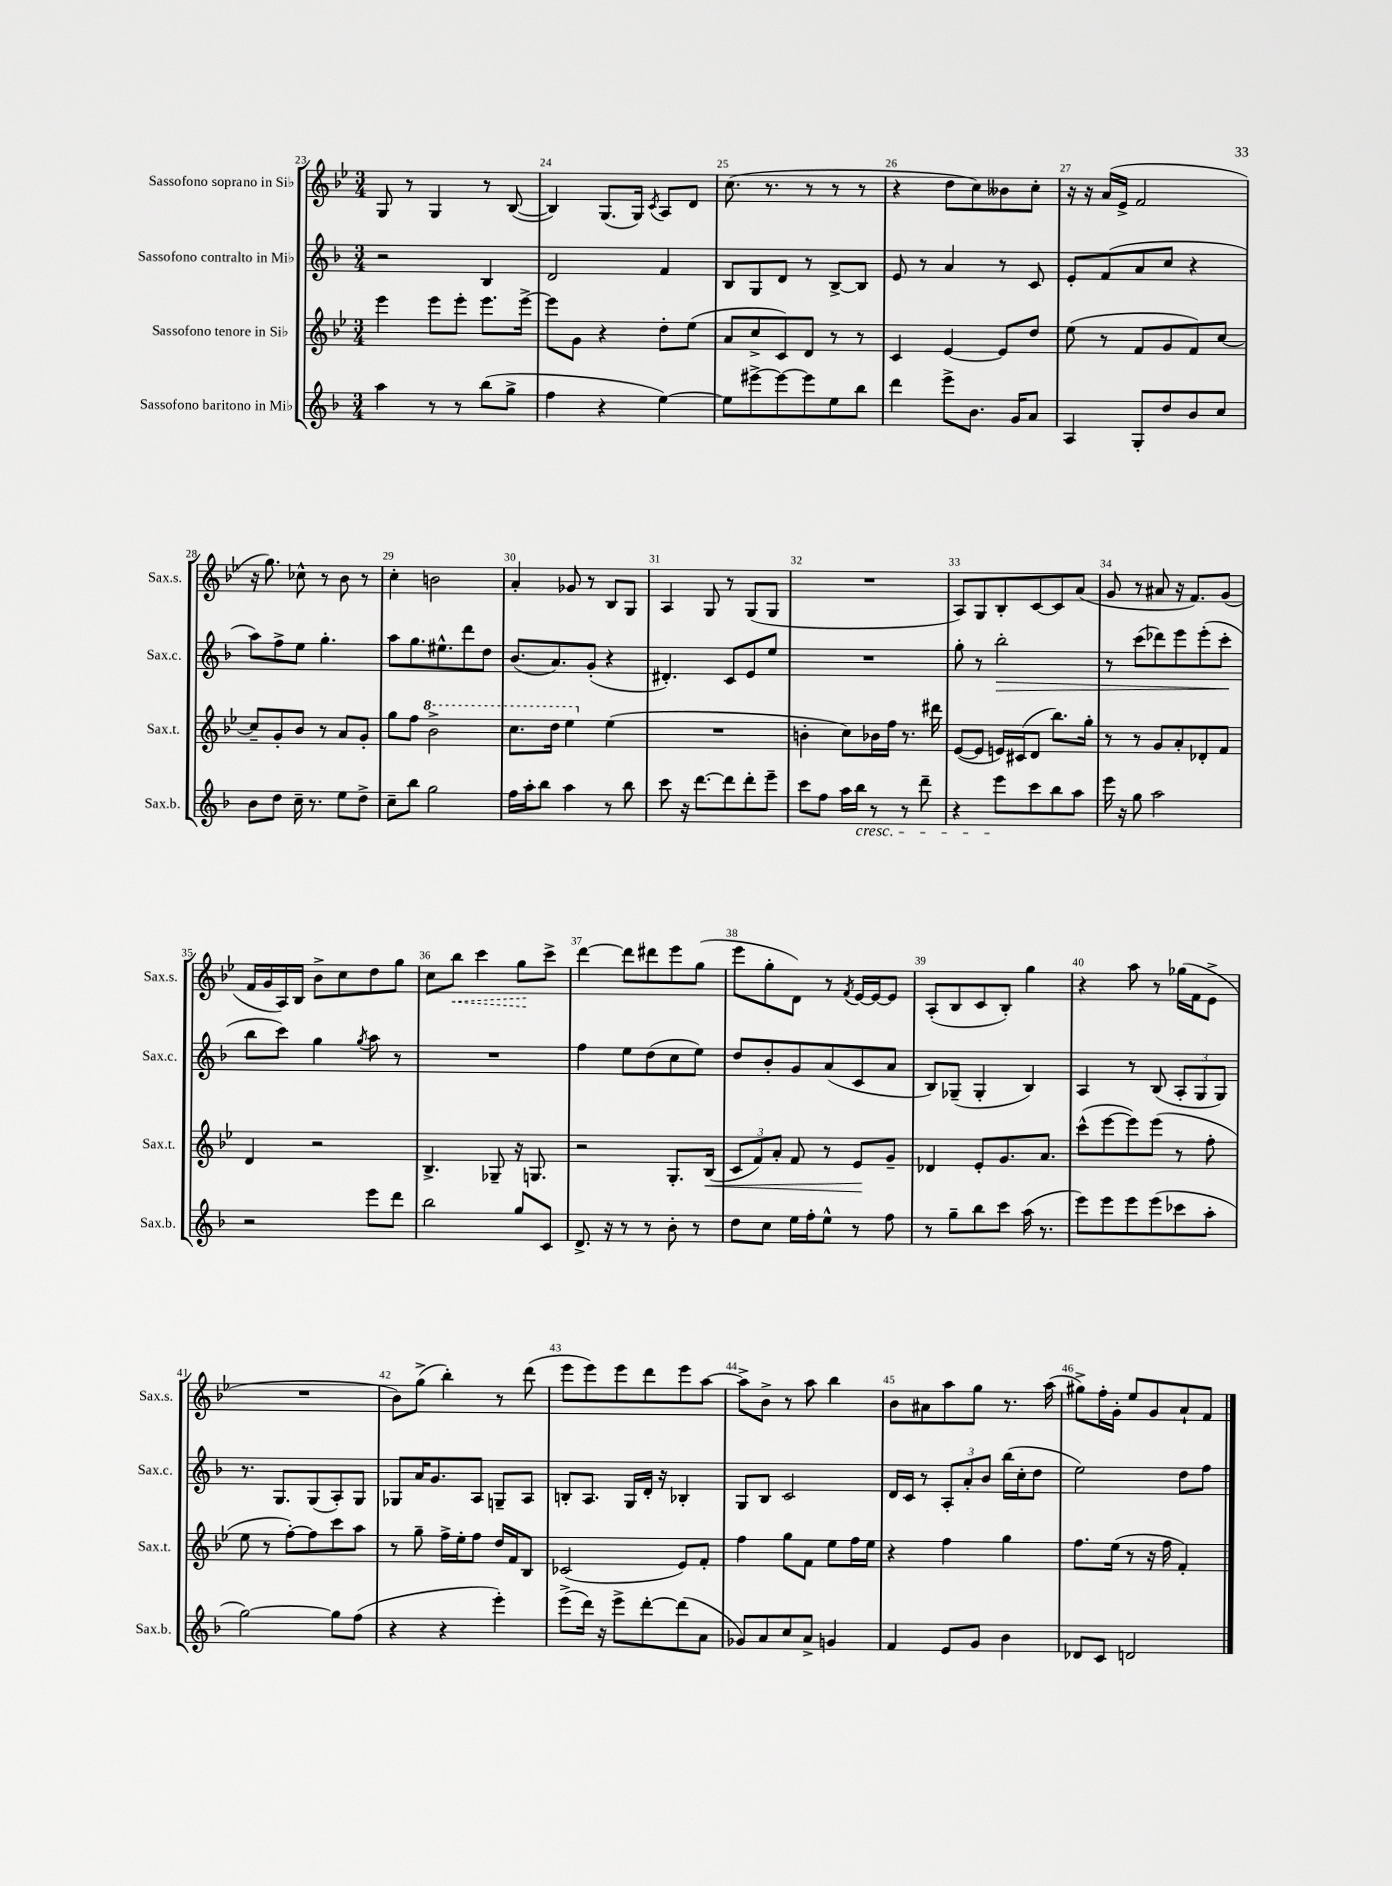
<<
\new StaffGroup <<
\new Staff = "s0" \with { instrumentName = "Sassofono soprano in Sib" shortInstrumentName = "Sax.s." } {
    \clef treble \key bes \major \numericTimeSignature \time 3/4
    g8 r8 g4 r8 bes8~( |
    bes4) g8.( g16) \acciaccatura { c'8 } a8 d'8 |
    c''8.( r8. r8 r8 r8 |
    r4 d''8 c''8) beses'8 c''8-. |
    r16 r16 a'16( ees'16-> f'2 |
    r16 g''8.) ces''8-^ r8 bes'8 r8 |
    c''4-. b'2 |
    a'4-. ges'8 r8 bes8 g8 |
    a4 g8 r8 g8( g8 |
    R2. |
    a8) g8 bes8-. c'8~ c'8 a'8( |
    g'8 r8 ais'8 r16 f'8.) g'8( |
    f'16 g'16 a16) bes16 bes'8-> c''8 d''8 g''8 |
    c''8 \once \override Hairpin.style = #'dashed-line bes''8\< c'''4 g''8\! c'''8-> |
    d'''4~ d'''8 dis'''8 ees'''8 g''8( |
    ees'''8 g''8-. d'8) r8 \acciaccatura { f'8 } ees'16~ ees'16~ ees'8 |
    a8-.( bes8 c'8 bes8-.) g''4 |
    r4 a''8 r8 ges''16( f'16 ees'8-> |
    R2. |
    bes'8) g''8->( bes''4-.) r8 d'''8( |
    ees'''8 ees'''8) ees'''8 d'''8 ees'''8 a''8~ |
    a''8-> bes'8-> r8 a''8 bes''4 |
    bes'8 ais'8 a''8 g''8 r8. a''16( |
    gis''8->) f''16-. g'16-. ees''8 g'8 a'8-! f'8 \bar "|." |
}
\new Staff = "s1" \with { instrumentName = "Sassofono contralto in Mib" shortInstrumentName = "Sax.c." } {
    \clef treble \key f \major \numericTimeSignature \time 3/4
    r2 bes4 |
    d'2 f'4 |
    bes8 g8 d'8 r8 bes8~-> bes8 |
    e'8 r8 a'4 r8 c'8 |
    e'8-. f'8( a'8 c''8 r4 |
    a''8) f''8-> e''8 g''4.-. |
    a''8 g''8. eis''8.-^ d'''8 d''8 |
    bes'8.( a'8.) g'8-.( r4 |
    dis'4.-.) c'8 e'8 e''8 |
    R2. |
    g''8-. r8 bes''2-.\> |
    r8 c'''8( des'''8) e'''8 e'''8-.( c'''8-.\! |
    bes''8 c'''8) g''4 \acciaccatura { g''8 } a''8 r8 |
    R2. |
    f''4 e''8 d''8( c''8 e''8) |
    d''8 bes'8-. g'8 a'8( c'8 a'8 |
    bes8) ges8--( ges4-. bes4) |
    a4 r8 bes8( \tuplet 3/2 { a8-. g8 g8) } |
    r8. g8. g8( a8-.) g8 |
    ges8 a'16 g'8. a8 g8-- a8 |
    b8-. a8. g16 d'16-. r16 bes4-. |
    g8 bes8 c'2 |
    d'16 c'16 r8 \tuplet 3/2 { a8-. a'8-. bes'8 } bes''16( c''16-. d''8 |
    e''2) d''8 f''8 \bar "|." |
}
\new Staff = "s2" \with { instrumentName = "Sassofono tenore in Sib" shortInstrumentName = "Sax.t." } {
    \clef treble \key bes \major \numericTimeSignature \time 3/4
    ees'''4 ees'''8 ees'''8-. ees'''8. ees'''16~-> |
    ees'''8 g'8 r4 d''8-. ees''8( |
    a'8 c''8-> c'8) d'8 r8 r8 |
    c'4 ees'4~ ees'8 d''8 |
    ees''8( r8 f'8 g'8 f'8) c''8~ |
    c''8-- g'8-. bes'8 r8 a'8 g'8-. |
    g''8 f''8 \ottava #1 bes''2-> |
    c'''8. d'''16 ees'''4 \ottava #0 ees''4( |
    R2. |
    b'4-. c''8) bes'16 f''16 r8. dis'''16 |
    ees'8~( ees'8 e'16) cis'16( d'8 bes''8.) g''16-. |
    r8 r8 g'8 a'8-. des'8-. f'8 |
    d'4 r2 |
    bes4.-> ges8-- r16 g8. |
    r2 g8.-. bes16\<( |
    \tuplet 3/2 { c'8 f'8) a'8-. } f'8 r8 ees'8\! g'8-- |
    des'4 ees'8-. g'8. a'8. |
    c'''8-^( ees'''8~ ees'''8) ees'''8( r8 f''8-. |
    ees''8 r8 f''8~-.) f''8 c'''8 a''8 |
    r8 g''8-- f''16-> ees''16-. f''8 d''16 f'16 bes8 |
    ces'2( ees'8) f'8-. |
    f''4 g''8 f'8 ees''8 f''16 ees''16 |
    r4 f''4 g''4 |
    f''8. ees''16( r8 r16 f''16 f'4-.) \bar "|." |
}
\new Staff = "s3" \with { instrumentName = "Sassofono baritono in Mib" shortInstrumentName = "Sax.b." } {
    \clef treble \key f \major \numericTimeSignature \time 3/4
    a''4 r8 r8 bes''8( g''8-> |
    f''4 r4 e''4~) |
    e''8 eis'''8~-> eis'''8~ eis'''8 e''8 bes''8 |
    d'''4 e'''8-> bes'8. g'16 a'8 |
    a4 g8-. d''8 bes'8 c''8 |
    bes'8 d''8 c''16-- r8. e''8 d''8-> |
    c''8-- bes''8 g''2 |
    f''16 a''16-. bes''8 a''4 r8 bes''8 |
    c'''8 r16 d'''8.~ d'''8 d'''8-. e'''8-- |
    c'''8 f''8 a''16 bes''16\cresc r8 r8 d'''8-- |
    r4 e'''8\! c'''8 bes''8 a''8 |
    e'''16 r16 g''8 a''2 |
    r2 e'''8 d'''8 |
    bes''2 g''8 c'8 |
    d'8.-> r16 r8 r8 bes'8-. r8 |
    d''8 c''8 e''16 f''16-. e''8-^ r8 f''8 |
    r8 g''8-- bes''8 c'''8 a''16( r8. |
    e'''8) e'''8 e'''8 e'''8( ces'''8 a''8-. |
    g''2~) g''8 f''8( |
    r4 r4 e'''4-.) |
    e'''8->( d'''16) r16 e'''8-> d'''8~-. d'''8( a'8 |
    ges'8) a'8 c''8 a'8-> g'4 |
    f'4 e'8 g'8 bes'4 |
    des'8 c'8 d'2 \bar "|." |
}
>>
>>
\layout { \context { \Score currentBarNumber = #23 \override BarNumber.break-visibility = ##(#f #t #t) barNumberVisibility = #all-bar-numbers-visible } }
